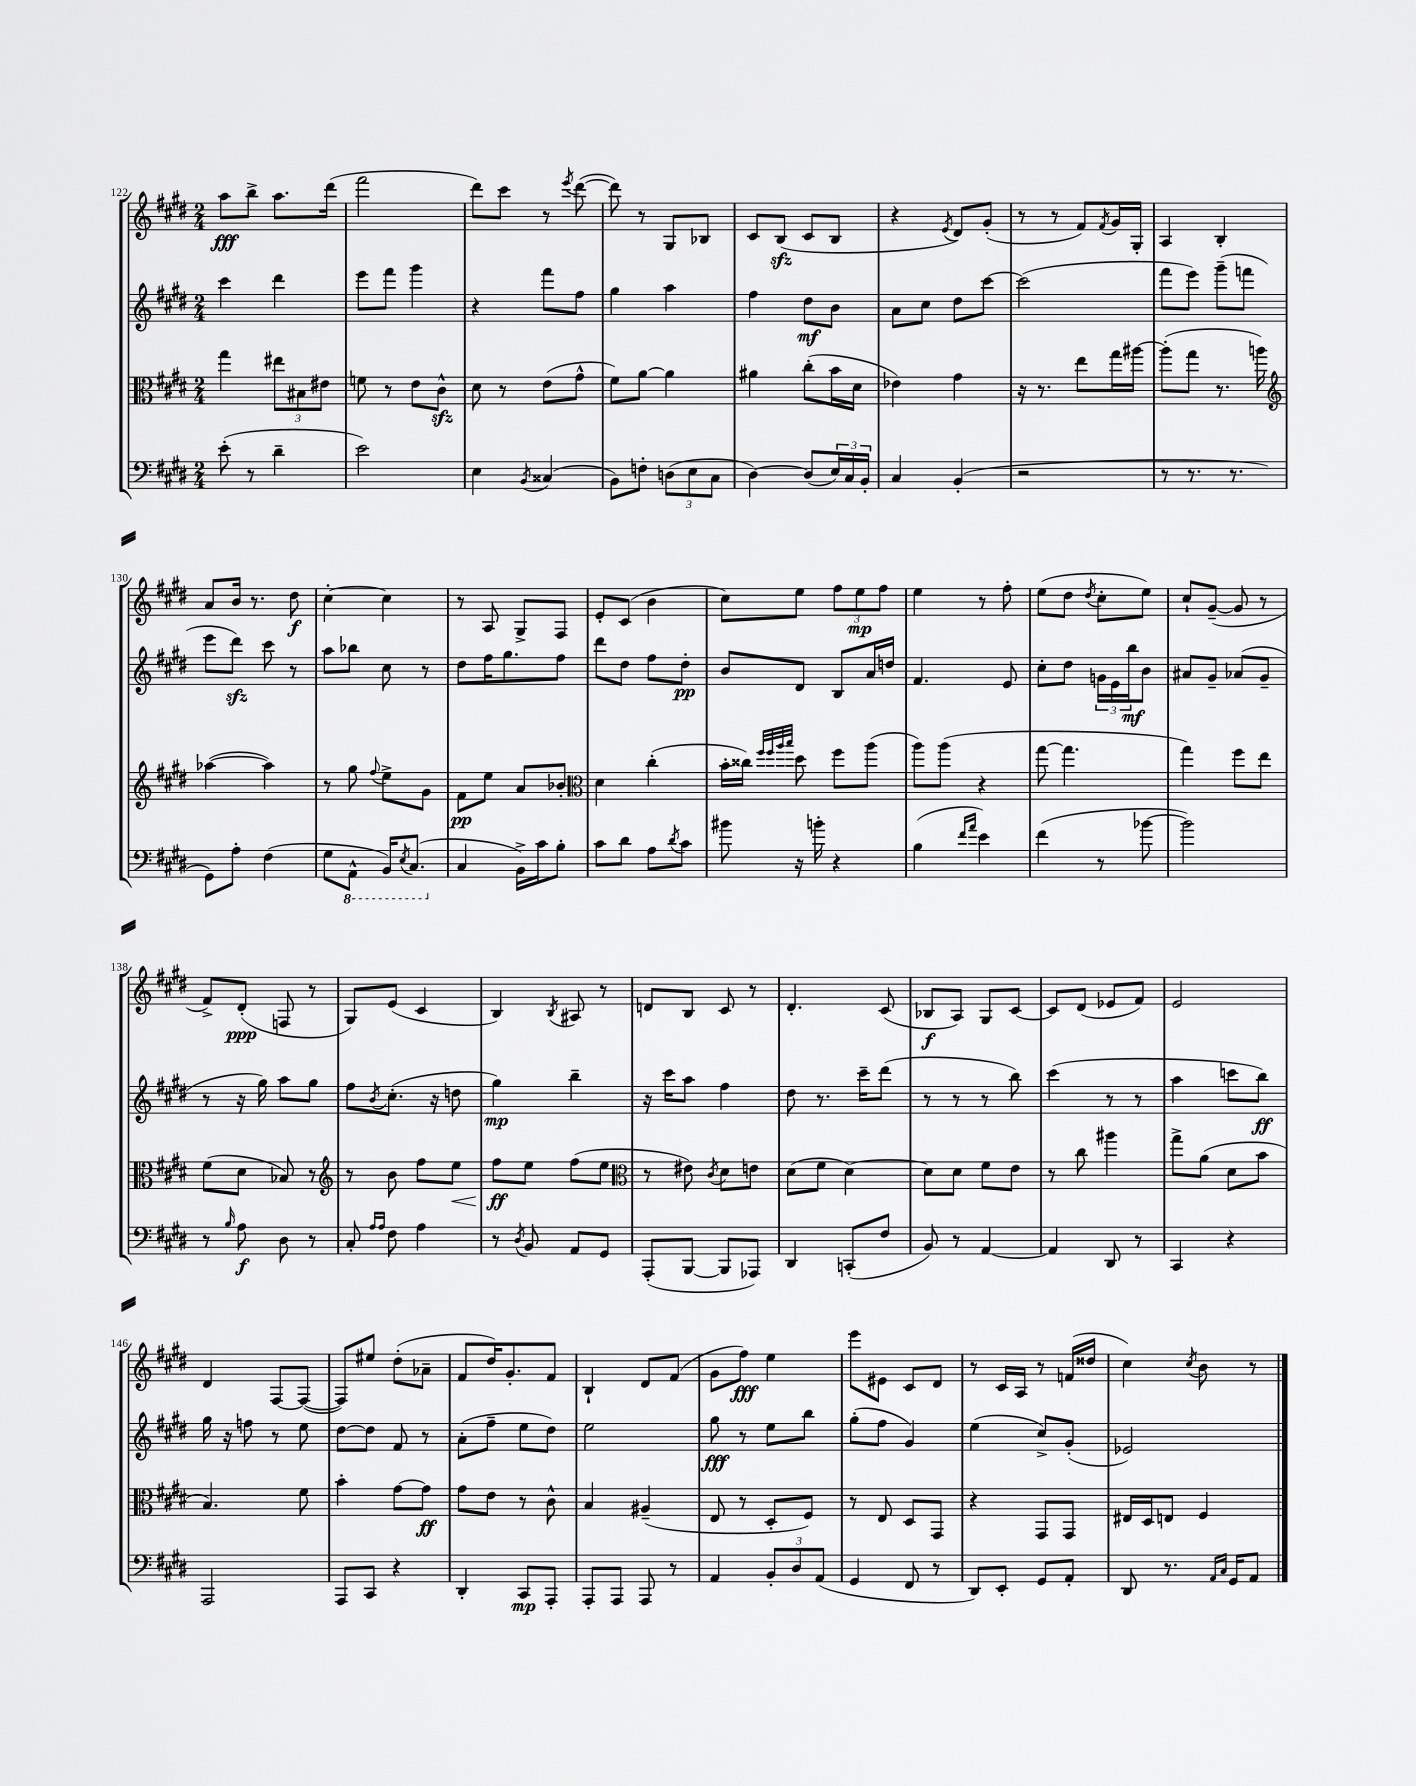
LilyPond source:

<<
\new StaffGroup <<
\new Staff = "s0" {
    \clef treble \key e \major \numericTimeSignature \time 2/4
    a''8\fff b''8-> a''8. dis'''16( |
    fis'''2 |
    dis'''8) cis'''8 r8 \acciaccatura { e'''8 } dis'''8~( |
    dis'''8) r8 gis8 bes8 |
    cis'8 b8\sfz( cis'8 b8 |
    r4 \acciaccatura { e'8 } dis'8) gis'8-.( |
    r8 r8 fis'8) \acciaccatura { fis'8 } gis'16 gis16-. |
    a4 b4-. |
    a'8 b'16 r8. dis''8\f |
    cis''4~-. cis''4 |
    r8 a8 gis8-> fis8 |
    e'8-. cis'8( b'4 |
    cis''8) e''8 \tuplet 3/2 { fis''8 e''8\mp fis''8 } |
    e''4 r8 fis''8-. |
    e''8( dis''8 \acciaccatura { dis''8 } cis''8-. e''8) |
    cis''8-! gis'8~--( gis'8 r8 |
    fis'8->) dis'8-.\ppp( f8 r8 |
    gis8) e'8( cis'4 |
    b4) \acciaccatura { b8 } ais8 r8 |
    d'8 b8 cis'8 r8 |
    dis'4.-. cis'8( |
    bes8\f a8) gis8 cis'8~ |
    cis'8 dis'8( ees'8 fis'8) |
    e'2 |
    dis'4 fis8~ fis8~( |
    fis8) eis''8 dis''8-.( aes'8-- |
    fis'8 dis''16) gis'8.-. fis'8 |
    b4-! dis'8 fis'8( |
    gis'8 fis''8\fff) e''4 |
    e'''8 eis'8 cis'8 dis'8 |
    r8 cis'16 a16 r8 f'16( disis''16 |
    cis''4) \acciaccatura { cis''8 } b'8 r8 \bar "|." |
}
\new Staff = "s1" {
    \clef treble \key e \major \numericTimeSignature \time 2/4
    cis'''4 dis'''4 |
    e'''8 fis'''8 gis'''4 |
    r4 fis'''8 fis''8 |
    gis''4 a''4 |
    fis''4 dis''8\mf b'8 |
    a'8 cis''8 dis''8 cis'''8~ |
    cis'''2( |
    fis'''8 e'''8) gis'''8--( f'''8 |
    e'''8 dis'''8\sfz) cis'''8 r8 |
    a''8 bes''8 cis''8 r8 |
    dis''8 fis''16 gis''8. fis''8 |
    dis'''8 dis''8 fis''8 dis''8-.\pp |
    b'8 dis'8 b8 a'16 d''16 |
    fis'4. e'8 |
    cis''8-. dis''8 \tuplet 3/2 { g'16 e'16 b''16\mf } b'8 |
    ais'8 gis'8-- aes'8( gis'8-- |
    r8 r16 gis''16) a''8 gis''8 |
    fis''8 \acciaccatura { b'8 } cis''8.-.( r16 d''8 |
    gis''4\mp) b''4-- |
    r16 cis'''16 a''8 fis''4 |
    dis''8 r8. cis'''16-- dis'''8( |
    r8 r8 r8 b''8) |
    cis'''4( r8 r8 |
    a''4 c'''8 b''8\ff) |
    gis''16 r16 f''8 r8 e''8 |
    dis''8~ dis''8 fis'8 r8 |
    a'8-.( fis''8-- e''8 dis''8) |
    e''2 |
    gis''8\fff r8 e''8 b''8 |
    gis''8-.( fis''8 gis'4) |
    e''4( cis''8->) gis'8-.( |
    ees'2) \bar "|." |
}
\new Staff = "s2" {
    \clef alto \key e \major \numericTimeSignature \time 2/4
    gis''4 \tuplet 3/2 { eis''8 bis8 eis'8 } |
    f'8 r8 e'8 cis'8-^\sfz |
    dis'8 r8 e'8( gis'8-^ |
    fis'8) a'8~ a'4 |
    ais'4 cis''8-.( b'16 dis'16 |
    ees'4) gis'4 |
    r16 r8. e''8 gis''16 ais''16~ |
    ais''8-.( gis''8 r8. a''16) |
    \clef treble aes''4~( aes''4) |
    r8 gis''8 \appoggiatura { fis''8 } e''8-> gis'8 |
    fis'8\pp e''8 a'8 bes'8-. |
    \clef alto dis'4 cis''4-.( |
    b'16-. cisis''16) \grace { fis''32 fis''32 a''32 b''32 } dis''8 fis''8 a''8( |
    a''8) a''8( r4 |
    gis''8~ gis''4. |
    gis''4) fis''8 e''8 |
    fis'8( dis'8 bes8) r8 |
    \clef treble r8 b'8 fis''8 e''8\< |
    fis''8\ff\! e''8 fis''8( e''8 |
    \clef alto r8 eis'8) \acciaccatura { cis'8 } dis'8 e'8 |
    dis'8( fis'8 dis'4~) |
    dis'8 dis'8 fis'8 e'8 |
    r8 cis''8 ais''4 |
    gis''8-> a'8( dis'8 b'8 |
    b4.) fis'8 |
    b'4-. gis'8~ gis'8\ff |
    gis'8 e'8 r8 cis'8-^ |
    b4 ais4--( |
    e8 r8 dis8-. fis8) |
    r8 e8 dis8 gis,8 |
    r4 gis,8 gis,8 |
    eis16 dis16 e8 fis4 \bar "|." |
}
\new Staff = "s3" {
    \clef bass \key e \major \numericTimeSignature \time 2/4
    e'8-.( r8 dis'4-- |
    e'2) |
    e4 \acciaccatura { b,8 } cisis4( |
    b,8) f8-. \tuplet 3/2 { d8( e8 cis8 } |
    dis4~) dis8( \tuplet 3/2 { e16) cis16 b,16-. } |
    cis4 b,4-.( |
    r2 |
    r8 r8. r8. |
    gis,8) a8-. fis4( |
    gis8 \ottava #-1 a,,8-^ b,,16) \acciaccatura { e,8 } cis,8.( \ottava #0 |
    cis4 b,16->) cis'16 b8-. |
    cis'8 dis'8 a8 \acciaccatura { dis'8 } cis'8 |
    bis'8 r16 b'16-. r4 |
    b4( \grace { fis'16 a'16 } e'4) |
    fis'4( r8 bes'8~ |
    bes'2) |
    r8 \grace { b16 } a8\f dis8 r8 |
    cis8-. \grace { a16 a16 } fis8 a4 |
    r8 \acciaccatura { dis8 } b,8 a,8 gis,8 |
    a,,8-.( b,,8~ b,,8 aes,,8) |
    dis,4 c,8-.( fis8 |
    b,8) r8 a,4~ |
    a,4 dis,8 r8 |
    cis,4 r4 |
    a,,2 |
    a,,8 cis,8 r4 |
    dis,4-. cis,8\mp a,,8-. |
    a,,8-. a,,8 a,,8 r8 |
    a,4 \tuplet 3/2 { b,8-. dis8 a,8( } |
    gis,4 fis,8 r8 |
    dis,8) e,8-. gis,8 a,8-. |
    dis,8 r8. \grace { a,16 cis16 } gis,16 a,8 \bar "|." |
}
>>
>>
\layout { \context { \Score currentBarNumber = #122 } }
